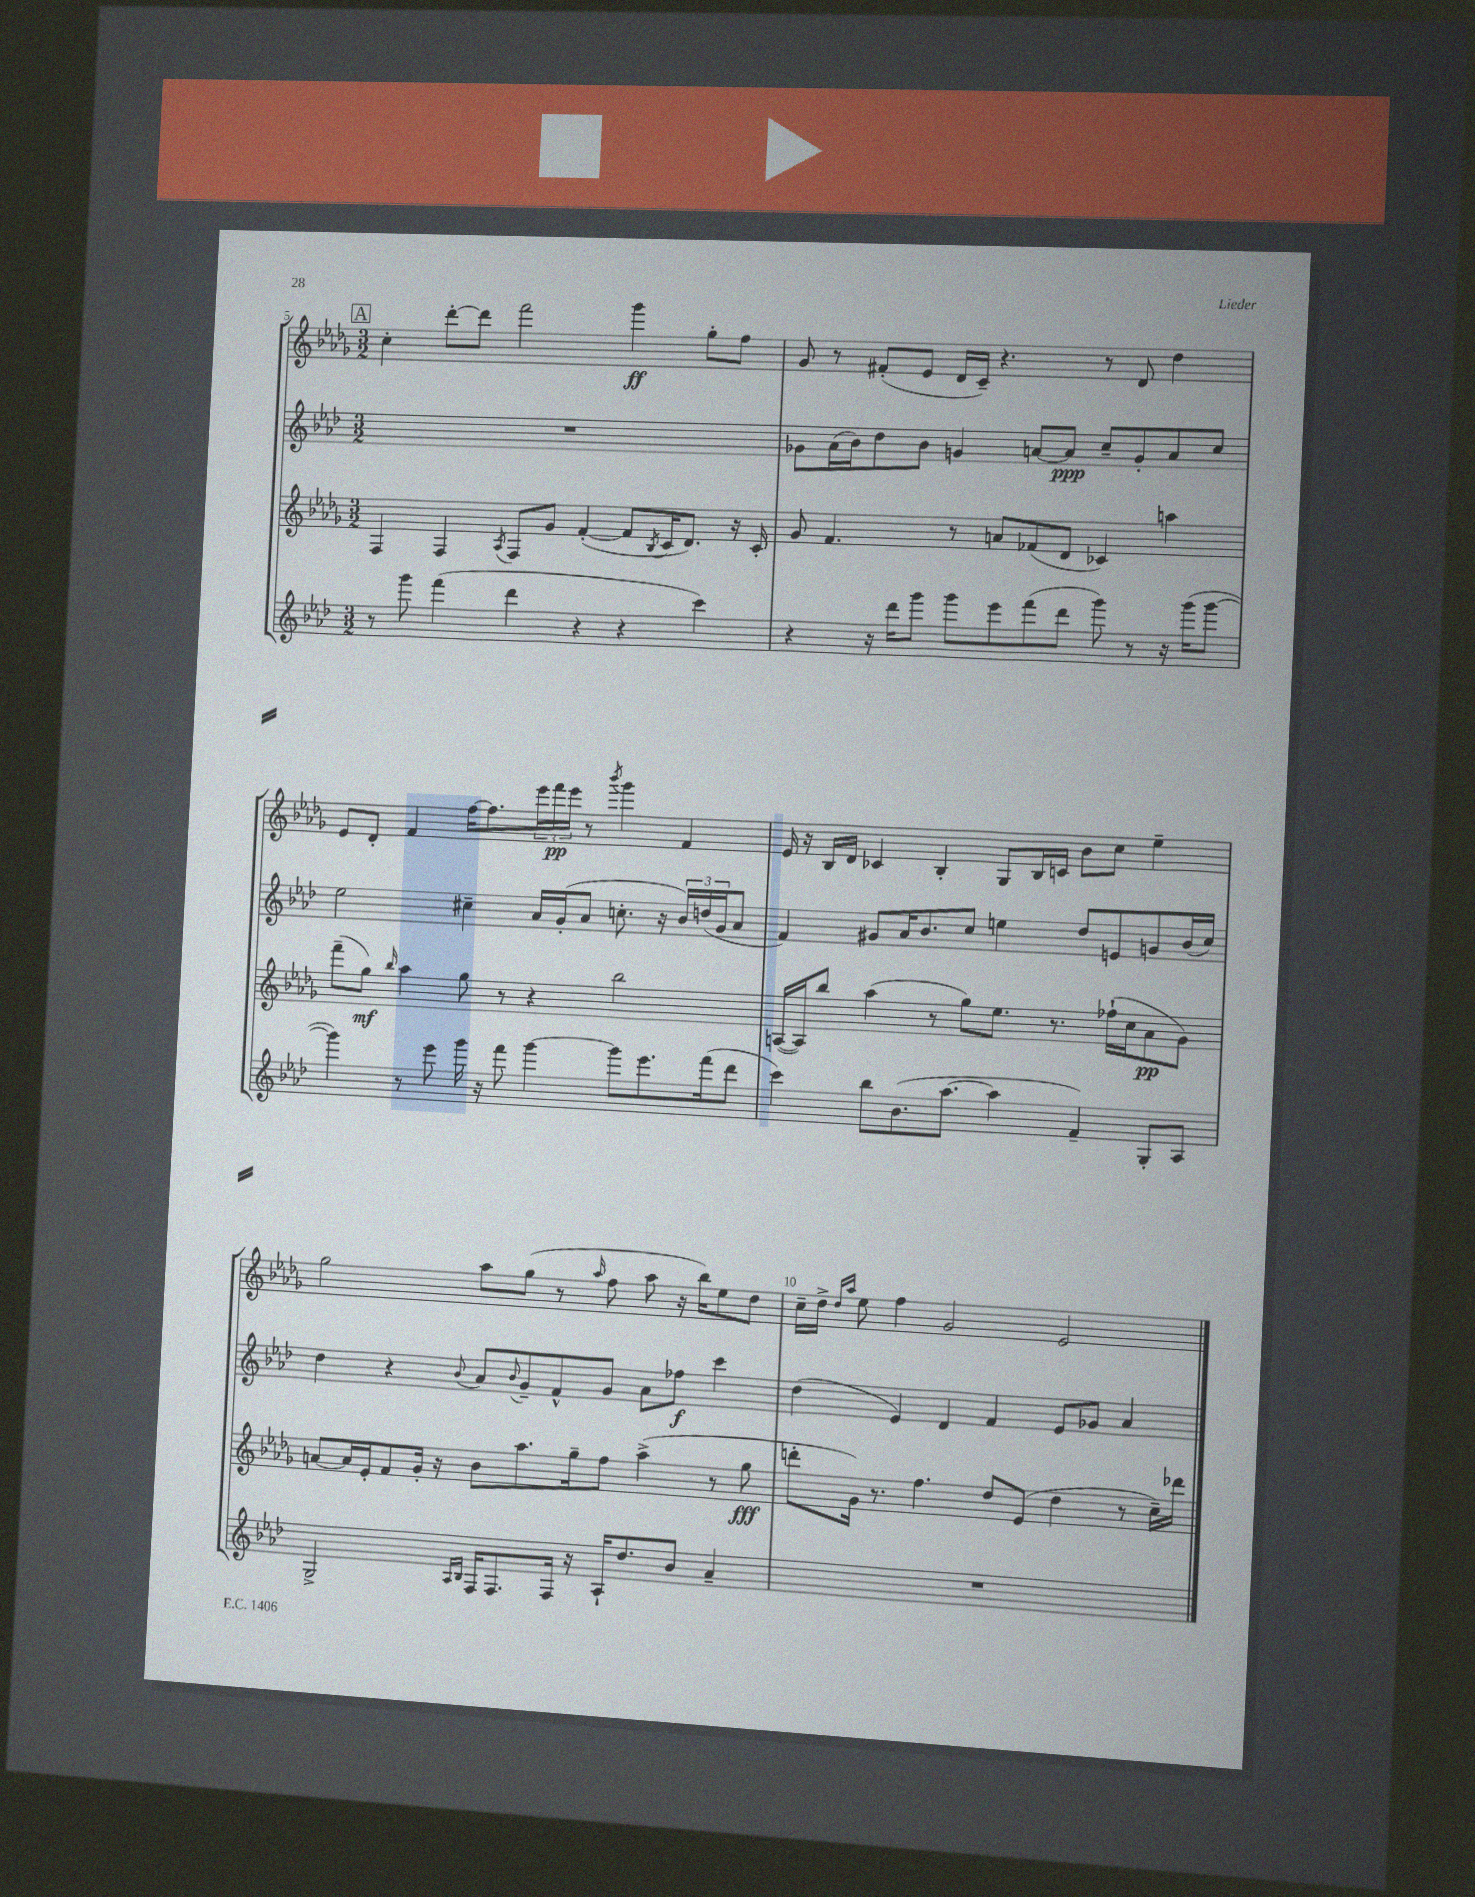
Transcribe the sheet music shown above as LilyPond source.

<<
\new StaffGroup <<
\new Staff = "s0" {
    \clef treble \key des \major \numericTimeSignature \time 3/2
    \mark \markup { \box "A" } c''4-. des'''8~-. des'''8 f'''2 ges'''4\ff ges''8-. f''8 |
    ges'8 r8 fis'8-.( ees'8 des'16 c'16--) r4. r8 des'8 des''4 |
    ees'8 des'8-. f'4 f''16~ f''8. \tuplet 3/2 { ees'''16 f'''16\pp ees'''16 } r8 \acciaccatura { bes'''8 } ges'''4 f'4 |
    ees'16 r16 bes16 des'16 ces'4 bes4-. ges8 bes16 c'16 bes'8 c''8 ees''4-- |
    ges''2 aes''8 ges''8( r8 \grace { aes''16 } f''8 aes''8 r16 bes''16) ees''8 des''8 |
    c''16-- des''16-> \grace { des''16 aes''16 } ees''8 f''4 ges'2 ees'2 \bar "|." |
}
\new Staff = "s1" {
    \clef treble \key aes \major \numericTimeSignature \time 3/2
    \mark \markup { \box "A" } R1. |
    ges'8 aes'16( bes'16) des''8 bes'8 g'4 a'8~ a'8\ppp c''8-- g'8-. a'8 c''8 |
    ees''2 cis''4-- aes'16 g'16-.( aes'8 c''8.-. r16 \tuplet 3/2 { bes'16) d''16( g'16 } aes'8 |
    f'4) gis'8 aes'16 bes'8. c''8 e''4 des''8 e'8 g'8 bes'16( c''16) |
    des''4 r4 \appoggiatura { bes'8 } aes'8 \appoggiatura { bes'8 } g'8-- f'8-^ g'8 aes'8 fes''8\f c'''4 |
    des''4( ees'4) des'4 f'4 ees'8 ges'8 aes'4 \bar "|." |
}
\new Staff = "s2" {
    \clef treble \key des \major \numericTimeSignature \time 3/2
    \mark \markup { \box "A" } f4 f4 \acciaccatura { aes8 } f8 ges'8 f'4~-.( f'8 \acciaccatura { bes8 } c'16 des'8.) r16 c'16-. |
    ges'8 f'4. r8 a'8 fes'8( des'8 ces'4) a''4 |
    f'''8--( ges''8\mf) \grace { bes''16 } aes''4 ges''8 r8 r4 bes''2 |
    a16~( a16) bes''8 aes''4( r8 ges''8) ees''8. r8. fes''16-!( c''16 aes'8\pp ges'8) |
    a'8~ a'16 ees'16-. f'8 ges'16-. r16 bes'8 aes''8. ges''16-- f''8 aes''4->( r8 ges''8\fff |
    d'''8-. ges'16) r8. f''4. des''8 ees'8( des''4 r8 c''16--) des'''16 \bar "|." |
}
\new Staff = "s3" {
    \clef treble \key aes \major \numericTimeSignature \time 3/2
    \mark \markup { \box "A" } r8 g'''8 f'''4( des'''4 r4 r4 c'''4) |
    r4 r16 des'''16 g'''8 g'''8 ees'''8 f'''8( des'''8 g'''8) r8 r16 g'''16( g'''8~ |
    g'''4) r8 ees'''8 g'''16 r16 f'''8 g'''4~ g'''8 ees'''8. f'''16( des'''8 |
    c'''4) bes''8 bes'8.( aes''8.~ aes''4 f'4--) g8-. aes8 |
    g2-> \grace { aes16 bes16 } f16 f8. f16 r16 aes16-! des''8. bes'8 aes'4-- |
    R1. \bar "|." |
}
>>
>>
\layout { \context { \Score currentBarNumber = #5 \override BarNumber.break-visibility = ##(#f #t #t) barNumberVisibility = #(every-nth-bar-number-visible 5) } }
